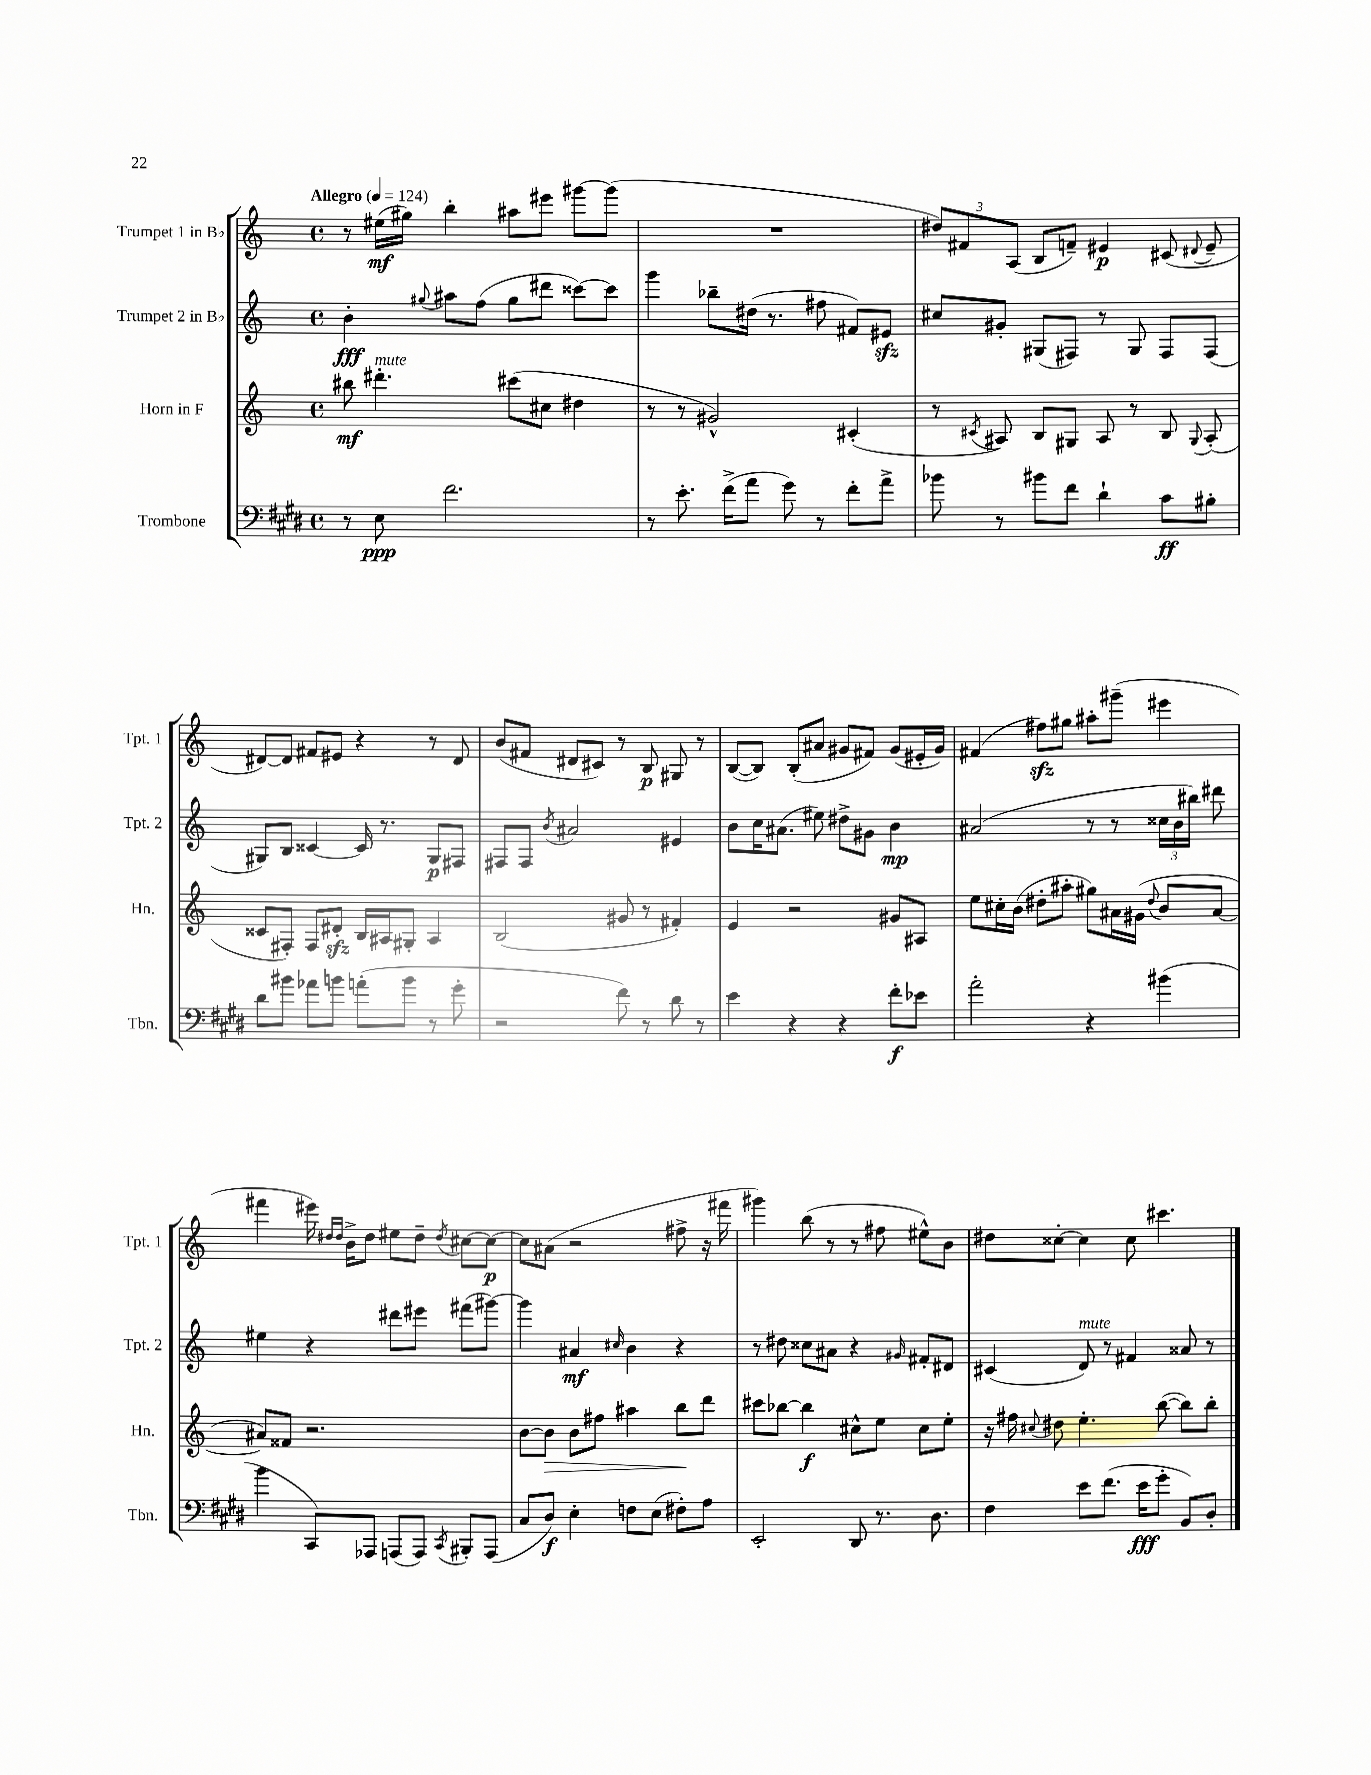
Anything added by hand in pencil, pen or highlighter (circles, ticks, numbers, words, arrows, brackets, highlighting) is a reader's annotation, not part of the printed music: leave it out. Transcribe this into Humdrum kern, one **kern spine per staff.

**kern	**kern	**kern	**kern
*staff4	*staff3	*staff2	*staff1
*clefF4	*clefG2	*clefG2	*clefG2
*k[f#c#g#d#]	*k[]	*k[]	*k[]
*M4/4	*M4/4	*M4/4	*M4/4
*met(c)	*met(c)	*met(c)	*met(c)
*MM124	*MM124	*MM124	*MM124
8r	8bb#\	4b'\	8r
8E\	4.ddd#'\	.	(16ee#\LL
.	.	.	16gg#\JJ)
.	.	8qqgg#/	.
2.f#\	.	8aa#\L	4bb'\
.	.	(8ff\J	.
.	(8ccc#\L	8gg#\L	8aa#\L
.	8cc#\J	8ddd#\J	8eee#\J
.	4dd#\	[8ccc##\L)	[8ggg#\L
.	.	8ccc##\]J	(8ggg#\]J
=	=	=	=
8r	8r	4ggg\	1r
8.e'\	8r	.	.
.	2g#^^/)	8bb-~\L	.
(16f#^\LK	.	.	.
8a\J	.	(16dd#\Jk	.
.	.	8.r	.
8g#\)	.	.	.
8r	.	8ff#\	.
8f#'\L	(4c#'/	8f#/L)	.
8a^\J	.	8e#/J	.
=	=	=	=
8b-\	8r	8cc#/L	12dd#/L)
.	.	.	12f#/
.	8qc#/	.	.
8r	8A#/)	8g#'/J	.
.	.	.	(12A/J
8b#\L	8B/L	(8G#/L	8B/L
8f#\J	8G#/J	8F#/J)	8f~/J)
4d#`\	8A#/	8r	4e#/
.	8r	8G#/	.
8c#\L	8B/	8F#/L	(8c#/
.	8qqG#/	.	8qqd#/
8B#'\J	(8A#'/	(8F#/J	8e#~/
=	=	=	=
8d#\L	8c##/L	8G#/L)	[8d#/L)
8b#\J	8F#'/J)	8B/J	8d#/]J
8a-\L	8F#/L	[4c##/	8f#/L
8b\J	8d#'/J	.	8e#/J
(8a'\L	16B/LL	16c##/]	4r
.	16A#/J	8.r	.
8b\J	8G#'/J	.	.
8r	4A#/	8G#/L	8r
8g#'\	.	8F#/J	8d#/
=	=	=	=
2r	(2B/	8F#/L	(8b/L
.	.	8F#/J	8f#/J
.	.	8qb/	.
.	.	2a#/	8d#/L
.	.	.	8c#/J)
8f#\)	8g#/	.	8r
8r	8r	.	8B/
8d#\	4f#'/)	4e#/	8G#/
8r	.	.	8r
=	=	=	=
4e\	4e/	8b\L	([8B/L
.	.	16cc\K	8B/]J)
.	.	(8.a#\J	.
4r	2r	.	(8B'/L
.	.	8ee#\)	8a#/J
4r	.	8dd#^\L	8g#/L
.	.	8g#\J	8f#/J)
8f#'\L	8g#/L	4b\	(8g#/L
8e-\J	8A#/J	.	16e#'/L
.	.	.	16g#/JJ)
=	=	=	=
2a'\	8ee\L	(2a#/	(4f#/
.	16cc#'\L	.	.
.	(16b\JJ	.	.
.	8dd#'\L	.	8ff#\L)
.	8aa#'\J	.	8gg#\J
4r	8gg#\L)	8r	8aa#'\L
.	16a#\L	8r	(8ggg#~\J
.	(16g#\JJ	.	.
.	8qqdd#/	.	.
(4b#\	8b/L	24cc##\LL	4eee#\
.	.	24b\	.
.	.	24bb#\JJ)	.
.	[8a#/J	8ddd#\	.
=	=	=	=
4b\	8a#/]L)	4ee#\	4fff#\
.	8f##/J	.	.
8CC#/L)	2.r	4r	16eee#\)
.	.	.	16qqdd#/LL
.	.	.	16qqdd#/JJ
.	.	.	16b^\LK
8AAA-/J	.	.	8dd#\J
(8AAA/L	.	8ddd#\L	8ee#\L
8AAA/J)	.	8eee#\J	8dd#~\J
8qCC#/	.	.	8qdd#/
8BBB#'/L	.	(8fff#\L	[8cc#\L
(8AAA/J	.	[8ggg#\J)	8cc#\_J
=	=	=	=
8C#/L	[8b\L	4ggg#\]	8cc#\]L
8D#/J)	8b\]J	.	(8a#\J
4E'\	8b\L	4a#/	2r
.	8ff#\J	.	.
.	.	16qqcc#/	.
8F\L	4aa#\	4b\	.
(8E\J	.	.	.
8F#'\L)	8bb\L	4r	8ff#^\
8A\J	8ddd\J	.	16r
.	.	.	16fff#\
=	=	=	=
2EE'/	8ccc#\L	8r	4ggg#\)
.	[8bb-\J	8dd#\	.
.	4bb-\]	8cc##\L	(8bb\
.	.	8a#\J	8r
8DD#/	8cc#^^\L	4r	8r
8.r	8ee\J	.	8ff#\
.	.	16qqg#/	.
.	8cc#\L	8f#'/L	8ee#^^\L)
8.D#\	.	.	.
.	8ee'\J	8d#/J	8b\J
=	=	=	=
4F#\	16r	(4c#/	8dd#\L
.	16ff#\	.	.
.	8qqcc#/	.	.
.	8dd#\	.	[8cc##'\J
8e\L	4.ee'\	8d/)	4cc##\]
(8.f#\J	.	8r	.
.	.	4f#/	8cc##\
16e\LK	.	.	.
8g#'\J	([8bb\	.	4.ccc#\
8BB/L)	8bb\]L)	8a##/	.
8D#'/J	8bb'\J	8r	.
==	==	==	==
*-	*-	*-	*-
